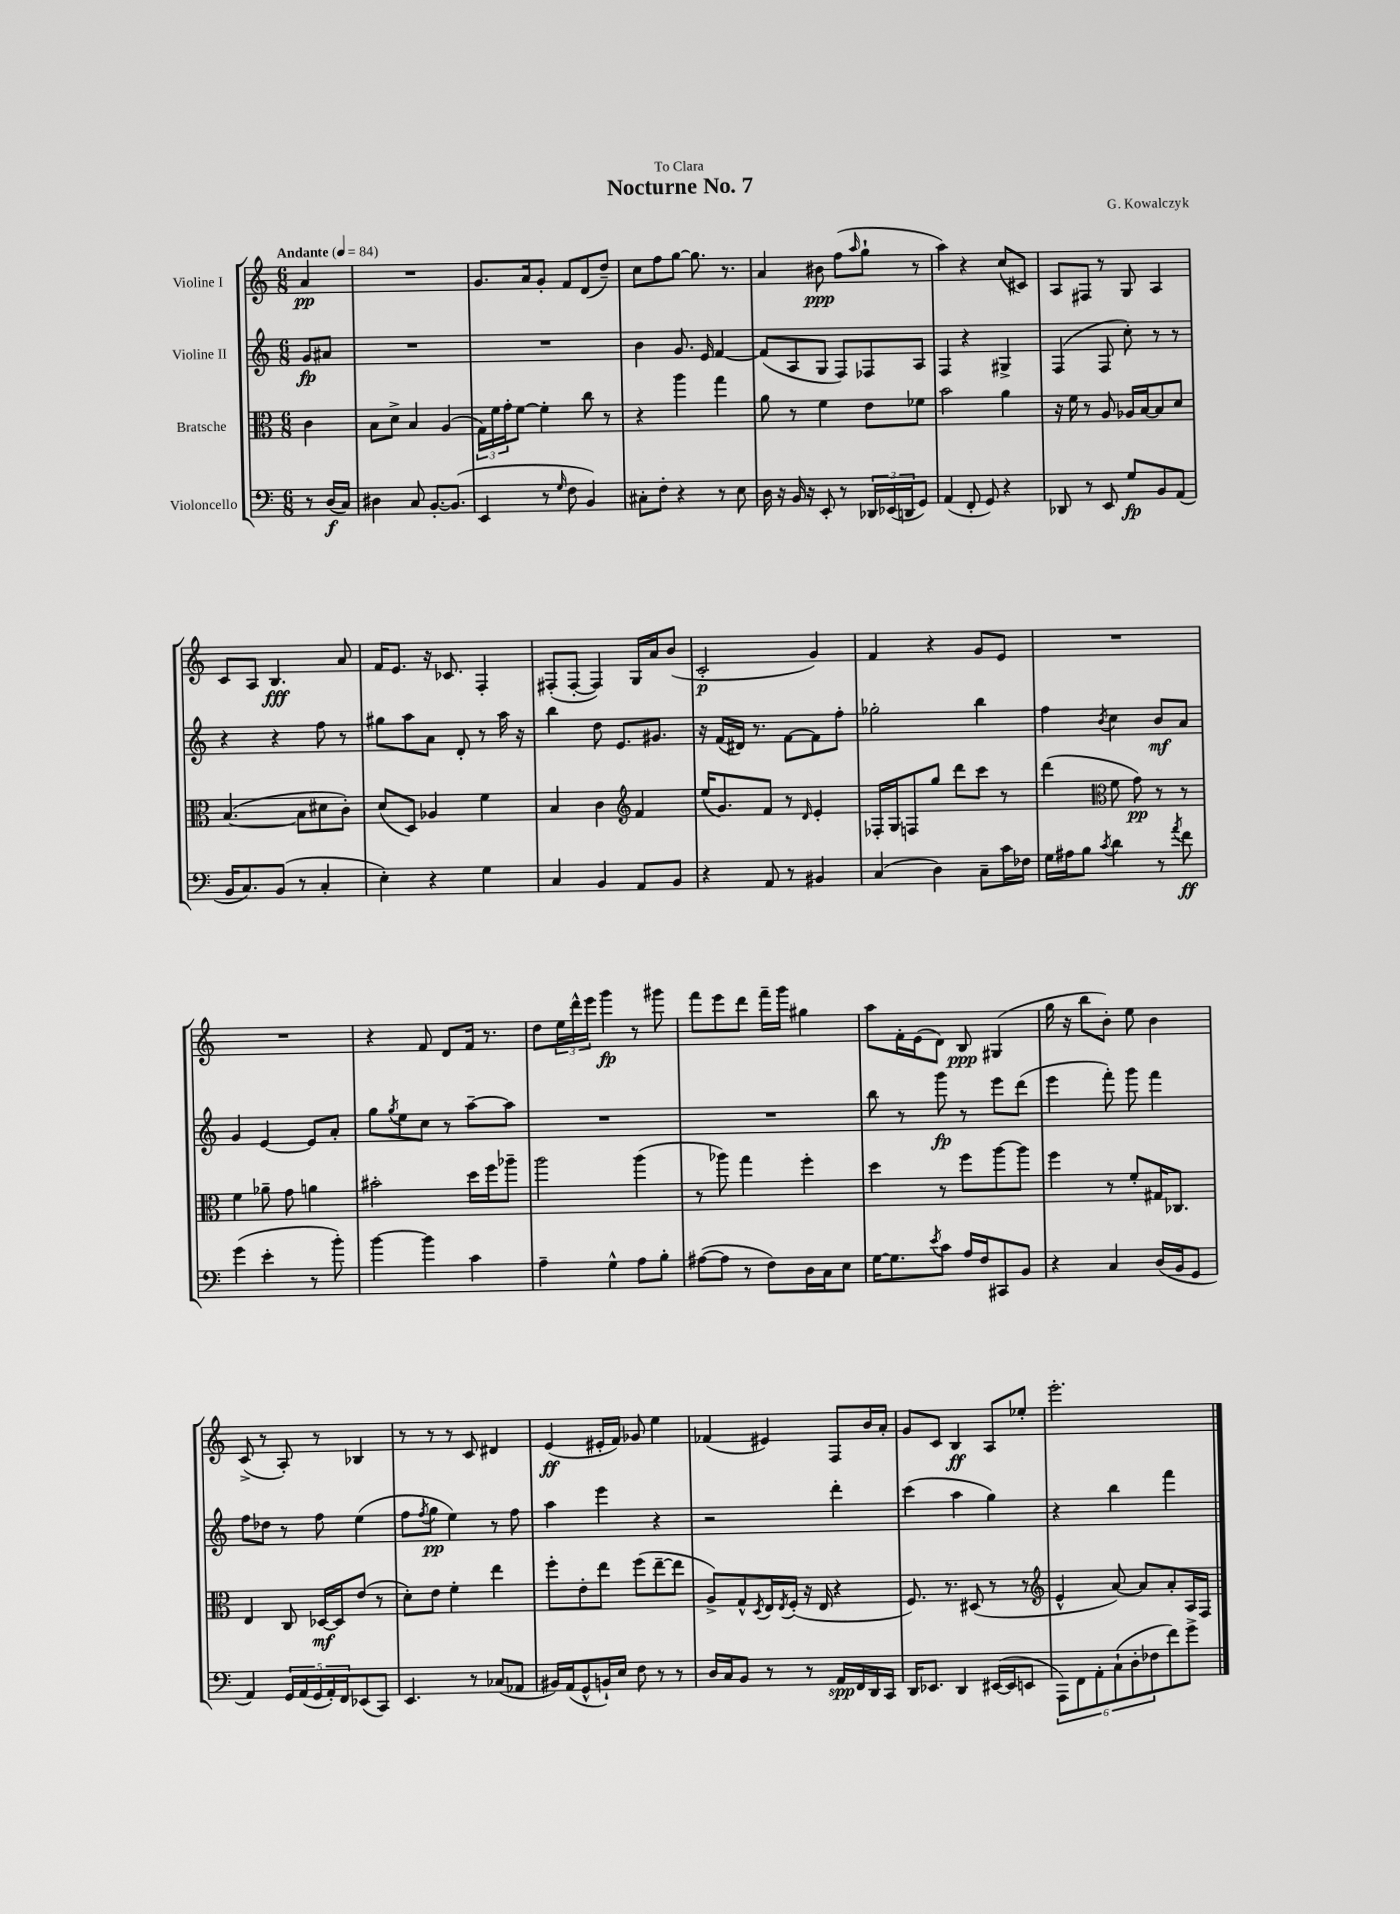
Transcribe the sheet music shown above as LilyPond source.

\header { title = "Nocturne No. 7" composer = "G. Kowalczyk" dedication = "To Clara" }
<<
\new StaffGroup <<
\new Staff = "s0" \with { instrumentName = "Violine I" } {
    \clef treble \key c \major \numericTimeSignature \time 6/8 \partial 4 \tempo "Andante" 4 = 84
    a'4\pp |
    R2. |
    g'8. a'16 g'8-. f'8 d'8( d''8--) |
    c''8 f''8 g''8~ g''8. r8. |
    a'4 bis'8\ppp f''8( \grace { a''16 } g''8-! r8 |
    a''4) r4 c''8( cis'8) |
    a8 fis8 r8 g8 a4 |
    c'8 a8 b4.\fff a'8 |
    f'16 e'8. r16 ces'8. f4-. |
    fis8-.( fis8~-. fis4) g16 a'16 b'8( |
    c'2-.\p g'4) |
    f'4 r4 g'8 e'8 |
    R2. |
    R2. |
    r4 f'8 d'8 f'16 r8. |
    d''8 \tuplet 3/2 { e''16 d'''16-^ e'''16 } g'''4\fp r8 gis'''8 |
    f'''8 e'''8 d'''8 f'''16-- g'''16 gis''4 |
    a''8 f'16-. e'16( d'8) b8\ppp gis4( |
    g''16 r16 b''8 b'8-.) e''8 b'4 |
    c'8->( r8 a8-.) r8 bes4 |
    r8 r8 r8 c'8 dis'4 |
    e'4\ff( eis'16-. f'16) ges'8 e''4 |
    fes'4( eis'4) f8 b'16 a'16-. |
    g'8 c'8 b4\ff a8 ees''8-. |
    e'''2.-. \bar "|." |
}
\new Staff = "s1" \with { instrumentName = "Violine II" } {
    \clef treble \key c \major \numericTimeSignature \time 6/8 \partial 4
    g'8\fp ais'8 |
    R2. |
    R2. |
    b'4 g'8. e'16 f'4~ |
    f'8( a8 g8 f8) fes8 a8 |
    f4 r4 gis4-> |
    f4( f8 c''8-.) r8 r8 |
    r4 r4 f''8 r8 |
    gis''8 a''8 a'8 d'8-. r8 a''16 r16 |
    b''4 d''8 e'8. gis'8. |
    r16 f'16( dis'16) r8. f'8~ f'8 f''8-. |
    ges''2-. b''4 |
    f''4 \acciaccatura { b'8 } c''4 b'8\mf a'8 |
    g'4 e'4~ e'8 a'8-. |
    g''8 \acciaccatura { g''8 } e''8 c''8 r8 a''8~-- a''8 |
    R2. |
    R2. |
    b''8 r8 g'''8\fp r8 e'''8 d'''8( |
    e'''4 f'''8-.) g'''8 f'''4 |
    f''8 des''8 r8 f''8 e''4( |
    f''8 \acciaccatura { f''8 } g''8\pp e''4) r8 f''8 |
    a''4 e'''4 r4 |
    r2 d'''4-. |
    c'''4( a''4 g''4) |
    r4 b''4 f'''4 \bar "|." |
}
\new Staff = "s2" \with { instrumentName = "Bratsche" } {
    \clef alto \key c \major \numericTimeSignature \time 6/8 \partial 4
    c'4 |
    b8 d'8-> b4 a4( |
    \tuplet 3/2 { g16) f'16 g'16-. } f'8~ f'4-. c''8 r8 |
    r4 a''4 g''4 |
    a'8 r8 f'4 e'8 fes'8 |
    b'2 a'4 |
    r16 f'16 r8 a8 aes16 b16~ b8 d'8 |
    b4.~( b8 dis'8 c'8-.) |
    d'8( d8) aes4 f'4 |
    b4 c'4 \clef treble f'4 |
    e''16( g'8.) f'8 r8 \grace { d'16 } e'4-. |
    fes16-. g16 f8 g''8 d'''8 c'''8 r8 |
    d'''4( \clef alto f'8 g'8\pp) r8 r8 |
    f'4 aes'8-- g'8 a'4 |
    bis'2-. d''16 f''16 aes''8-- |
    a''2 a''4( |
    r8 aes''8) g''4 f''4-. |
    d''4 r8 f''8 a''8~ a''8 |
    f''4 r8 f'8-. gis16 ces8. |
    e4 c8 des16~\mf des16 e'8( r8 |
    d'8-.) e'8 f'4-. e''4 |
    f''8-. e'8-. e''8 f''8( e''8~-- e''8 |
    a8->) g8-^ \acciaccatura { d8 } e16 \acciaccatura { e8 } f16-.( r16 e16 r4 |
    f8.) r8. dis8( r8 r8 |
    \clef treble e'4-^ a'8~) a'8 a'8-. a16 f16 \bar "|." |
}
\new Staff = "s3" \with { instrumentName = "Violoncello" } {
    \clef bass \key c \major \numericTimeSignature \time 6/8 \partial 4
    r8 d16\f( c16) |
    dis4 c8 b,8.~-. b,8.( |
    e,4 r8 \grace { g16 } f8 b,4) |
    cis8-. f8-. r4 r8 e8 |
    d16 r16 b,16 r16 e,8-. r8 \tuplet 3/2 { des,16 ees,16( d,16 } g,8) |
    a,4( f,8-. g,8) r4 |
    des,8 r8 e,8 g8\fp b,8 a,8( |
    b,16 c8.) b,8( r8 c4-. |
    e4-.) r4 g4 |
    c4 b,4 a,8 b,8 |
    r4 a,8 r8 bis,4 |
    c4( d4) c8-- c'16 fes16 |
    g16 ais16 b8 \acciaccatura { c'8 } d'4 r8 \acciaccatura { a'8 } f'8\ff |
    g'4( e'4-. r8 b'8-.) |
    b'4~ b'4 c'4 |
    a4-- g4-^ a8 b8-. |
    ais8~( ais8 r8 f8) d16 c16 e8 |
    g16~ g8. \acciaccatura { e'8 } c'8 a16 f16 cis,8 b,8 |
    r4 c4 d16( b,16 g,8 |
    a,4) \tuplet 5/4 { g,16 a,16( g,16 a,16-.) f,16 } ees,8( c,8) |
    e,4. r8 ces8( aes,8 |
    bis,16) a,16( g,8-^ b,16-!) e16 f8 r8 r8 |
    d16 c16 b,8 r8 r8 a,16\spp f,16 d,16 c,16 |
    d,16 ees,8. d,4 eis,16~( eis,16 e,8 |
    \tuplet 6/4 { a,,8) f,8 a,8-. c8-!( d8-. fes8 } f'8) g'8-> \bar "|." |
}
>>
>>
\layout { \context { \Score \remove "Bar_number_engraver" } }
